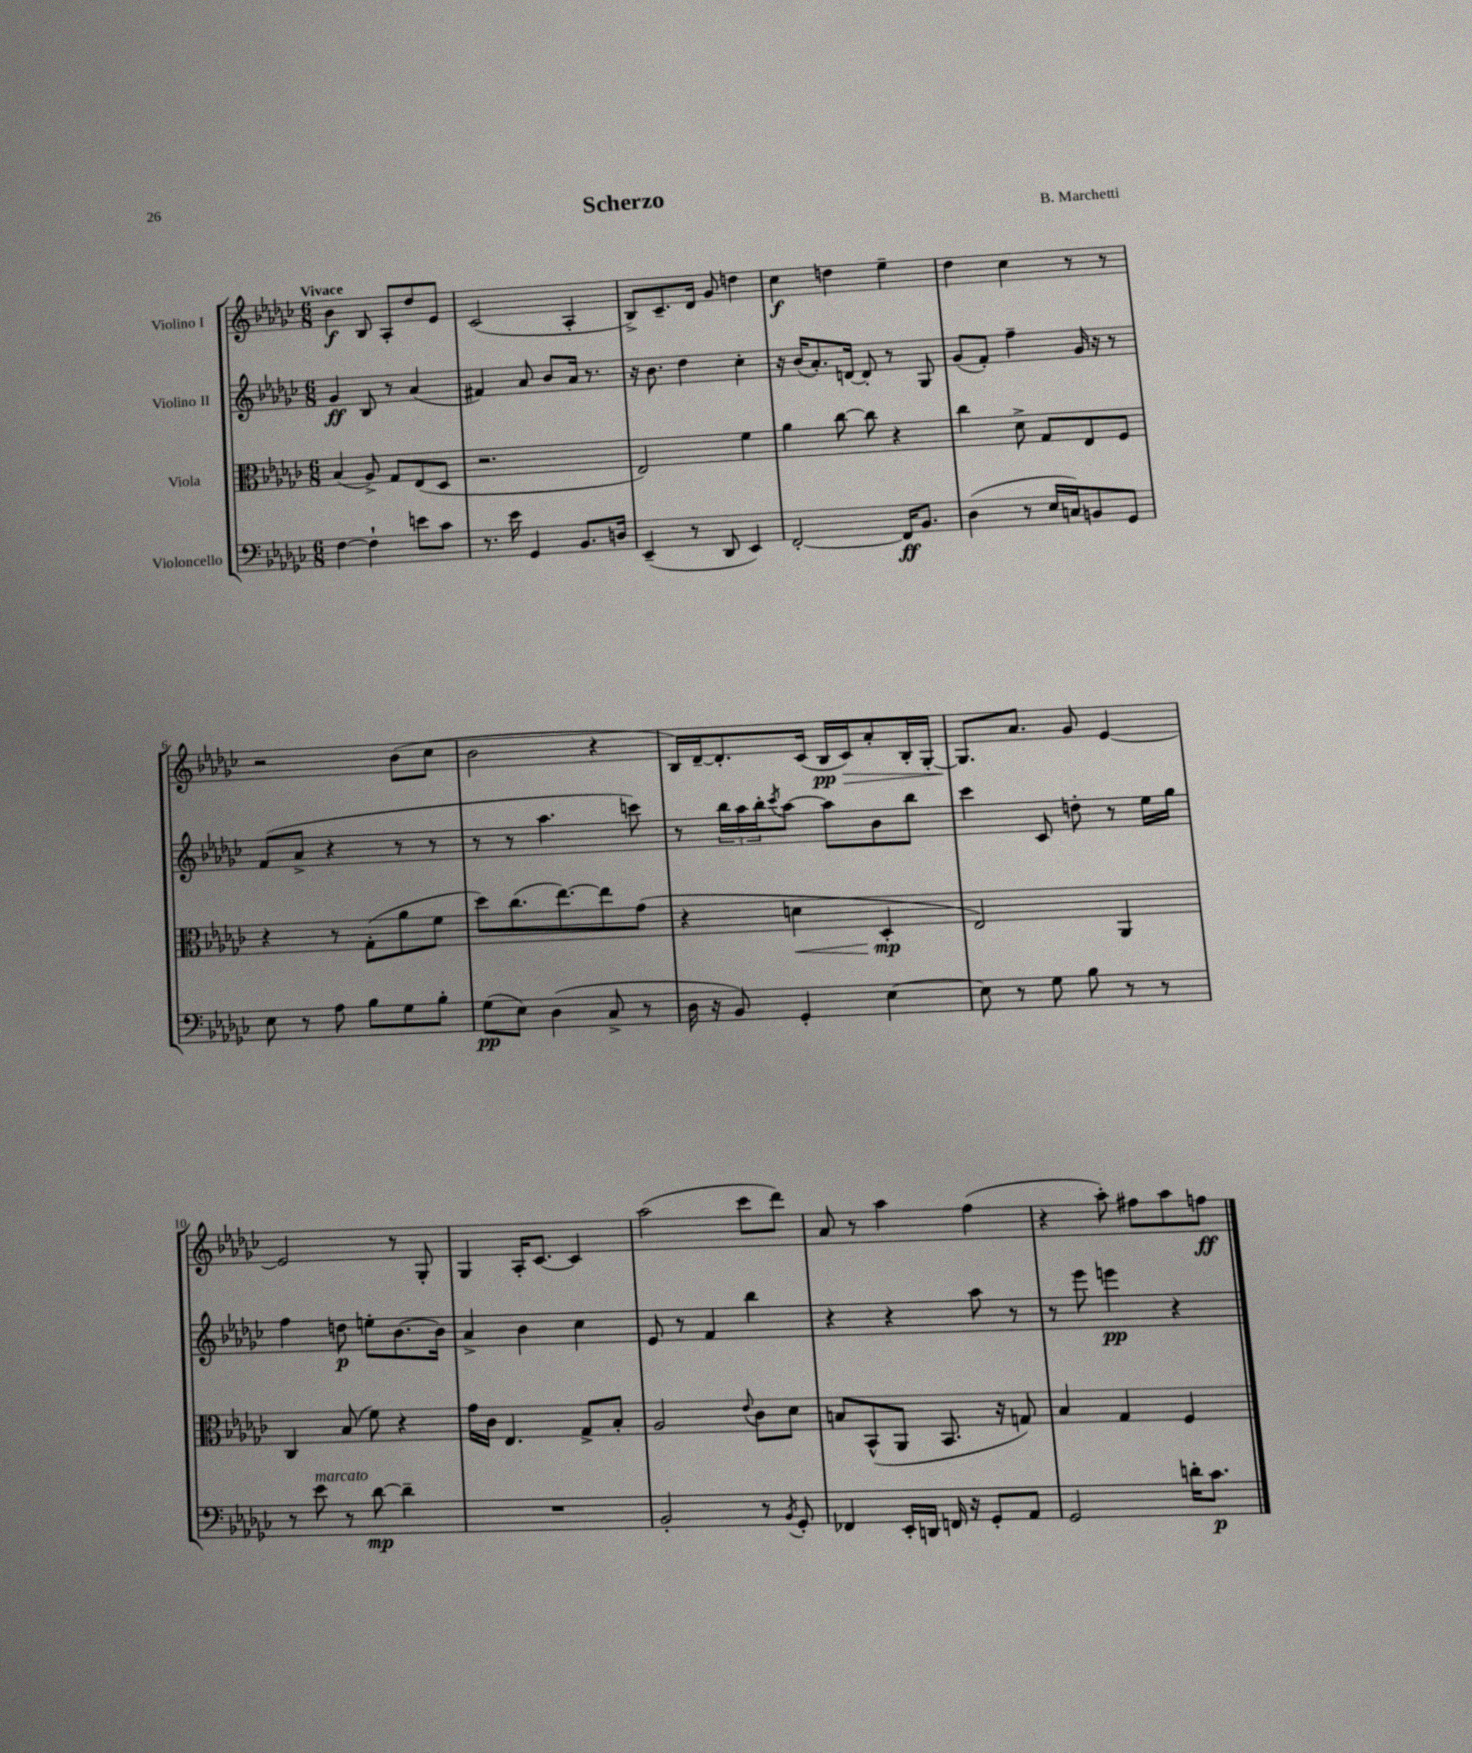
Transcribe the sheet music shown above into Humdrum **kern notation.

**kern	**kern	**kern	**kern
*staff4	*staff3	*staff2	*staff1
*clefF4	*clefC3	*clefG2	*clefG2
*k[b-e-a-d-g-c-]	*k[b-e-a-d-g-c-]	*k[b-e-a-d-g-c-]	*k[b-e-a-d-g-c-]
*M6/8	*M6/8	*M6/8	*M6/8
[4F	(4B-	4g-	4b-
4F`]	8A-^)	8B-	8B-
.	8G-	8r	8A-'
8e	(8E-	(4a-	8dd-
8c-	8D-	.	8e-
=	=	=	=
8.r	2.r	4f#)	(2c-
16e-	.	.	.
4GG-	.	8a-	.
.	.	8b-	.
8.BB-	.	16a-	4A-'
.	.	8.r	.
16D	.	.	.
=	=	=	=
(4EE-~	2E-)	16r	8B-^)
.	.	8.b-	.
.	.	.	8.c-~
8r	.	4dd-	.
.	.	.	16d-
8DD-	.	.	8g-
4EE-)	4f	4cc-'	4dd
=	=	=	=
[2FF'	4a-	16r	4cc-
.	.	(16b-	.
.	.	8.a-')	.
.	[8cc-	.	4dd
.	.	[16d	.
.	8cc-]	8d']	.
16FF]	4r	8r	4ee-~
8.BB-	.	.	.
.	.	8G-	.
=	=	=	=
(4D-	4cc-	(8g-	4dd-
.	.	8f')	.
8r	8d-^	4ff~	4cc-
16E-	8G-	.	.
16C)	.	.	.
8BB	8E-	16g-	8r
.	.	16r	.
8GG-	8F	8r	8r
=	=	=	=
8E-	4r	(8f	2r
8r	.	8a-^	.
8A-	8r	4r	.
8B-	(8G-'	.	.
8G-	8a-	8r	(8b-
8B-'	8f	8r	8cc-
=	=	=	=
(8G-	8dd-)	8r	2b-
8E-)	(8.cc-	8r	.
(4D-	.	4.aa-	.
.	[8.ee-)	.	.
8C-^	8ee-]	.	4r
8r	(8g-	8ccc)	.
=	=	=	=
16D-	4r	8r	16B-)
16r	.	.	[16d-~
8BB-)	.	24bb-	8.d-']
.	.	24aa-	.
.	.	24bb-'	.
.	.	8qccc-	.
4GG-'	4d	[8aa-	.
.	.	.	(16c-
.	.	8aa-]	16B-
.	.	.	16c-)
[4E-	4D-'	8b-	8a-'
.	.	8bb-	16B-'
.	.	.	[16G-'
=	=	=	=
8E-]	2E-)	4ccc-	8.G-]
8r	.	.	.
.	.	.	8.a-
8G-	.	8c-	.
8B-	.	8dd'	8g-
8r	4AA-	8r	[4e-
8r	.	16ee-	.
.	.	16gg-	.
=	=	=	=
8r	4C-	4ff	2e-]
8e-	.	.	.
8r	(8B-	8dd	.
[8d-	8f)	8ee'	.
4d-~]	4r	[8.b-	8r
.	.	.	8G-'
.	.	16b-]	.
=	=	=	=
2.r	16g-	4a-^	4G-
.	16c-	.	.
.	4.E-	.	.
.	.	4b-	16A-'
.	.	.	[8.c-
.	8G-^	4cc-	4c-]
.	8B-'	.	.
=	=	=	=
2BB-'	2A-	8e-	(2aa-
.	.	8r	.
.	.	4f	.
.	8qqe-	.	.
8r	8c-	4bb-	8ccc-
8qBB-	.	.	.
8GG-'	8d-	.	8ddd-)
=	=	=	=
4FF-	8B	4r	8a-
.	(8BB-^^	.	8r
16EE-'	8AA-	4r	4aa-
16DD	.	.	.
16FF	8.BB-	.	.
16r	.	.	.
8GG-'	.	8aa-	(4ff
.	16r	.	.
8AA-	8G)	8r	.
=	=	=	=
2GG-	4B-	8r	4r
.	.	8eee-	.
.	4G-	4eee	8aa-')
.	.	.	8ff#
16d'	4F	4r	8aa-
8.c-	.	.	.
.	.	.	8ff
==	==	==	==
*-	*-	*-	*-
